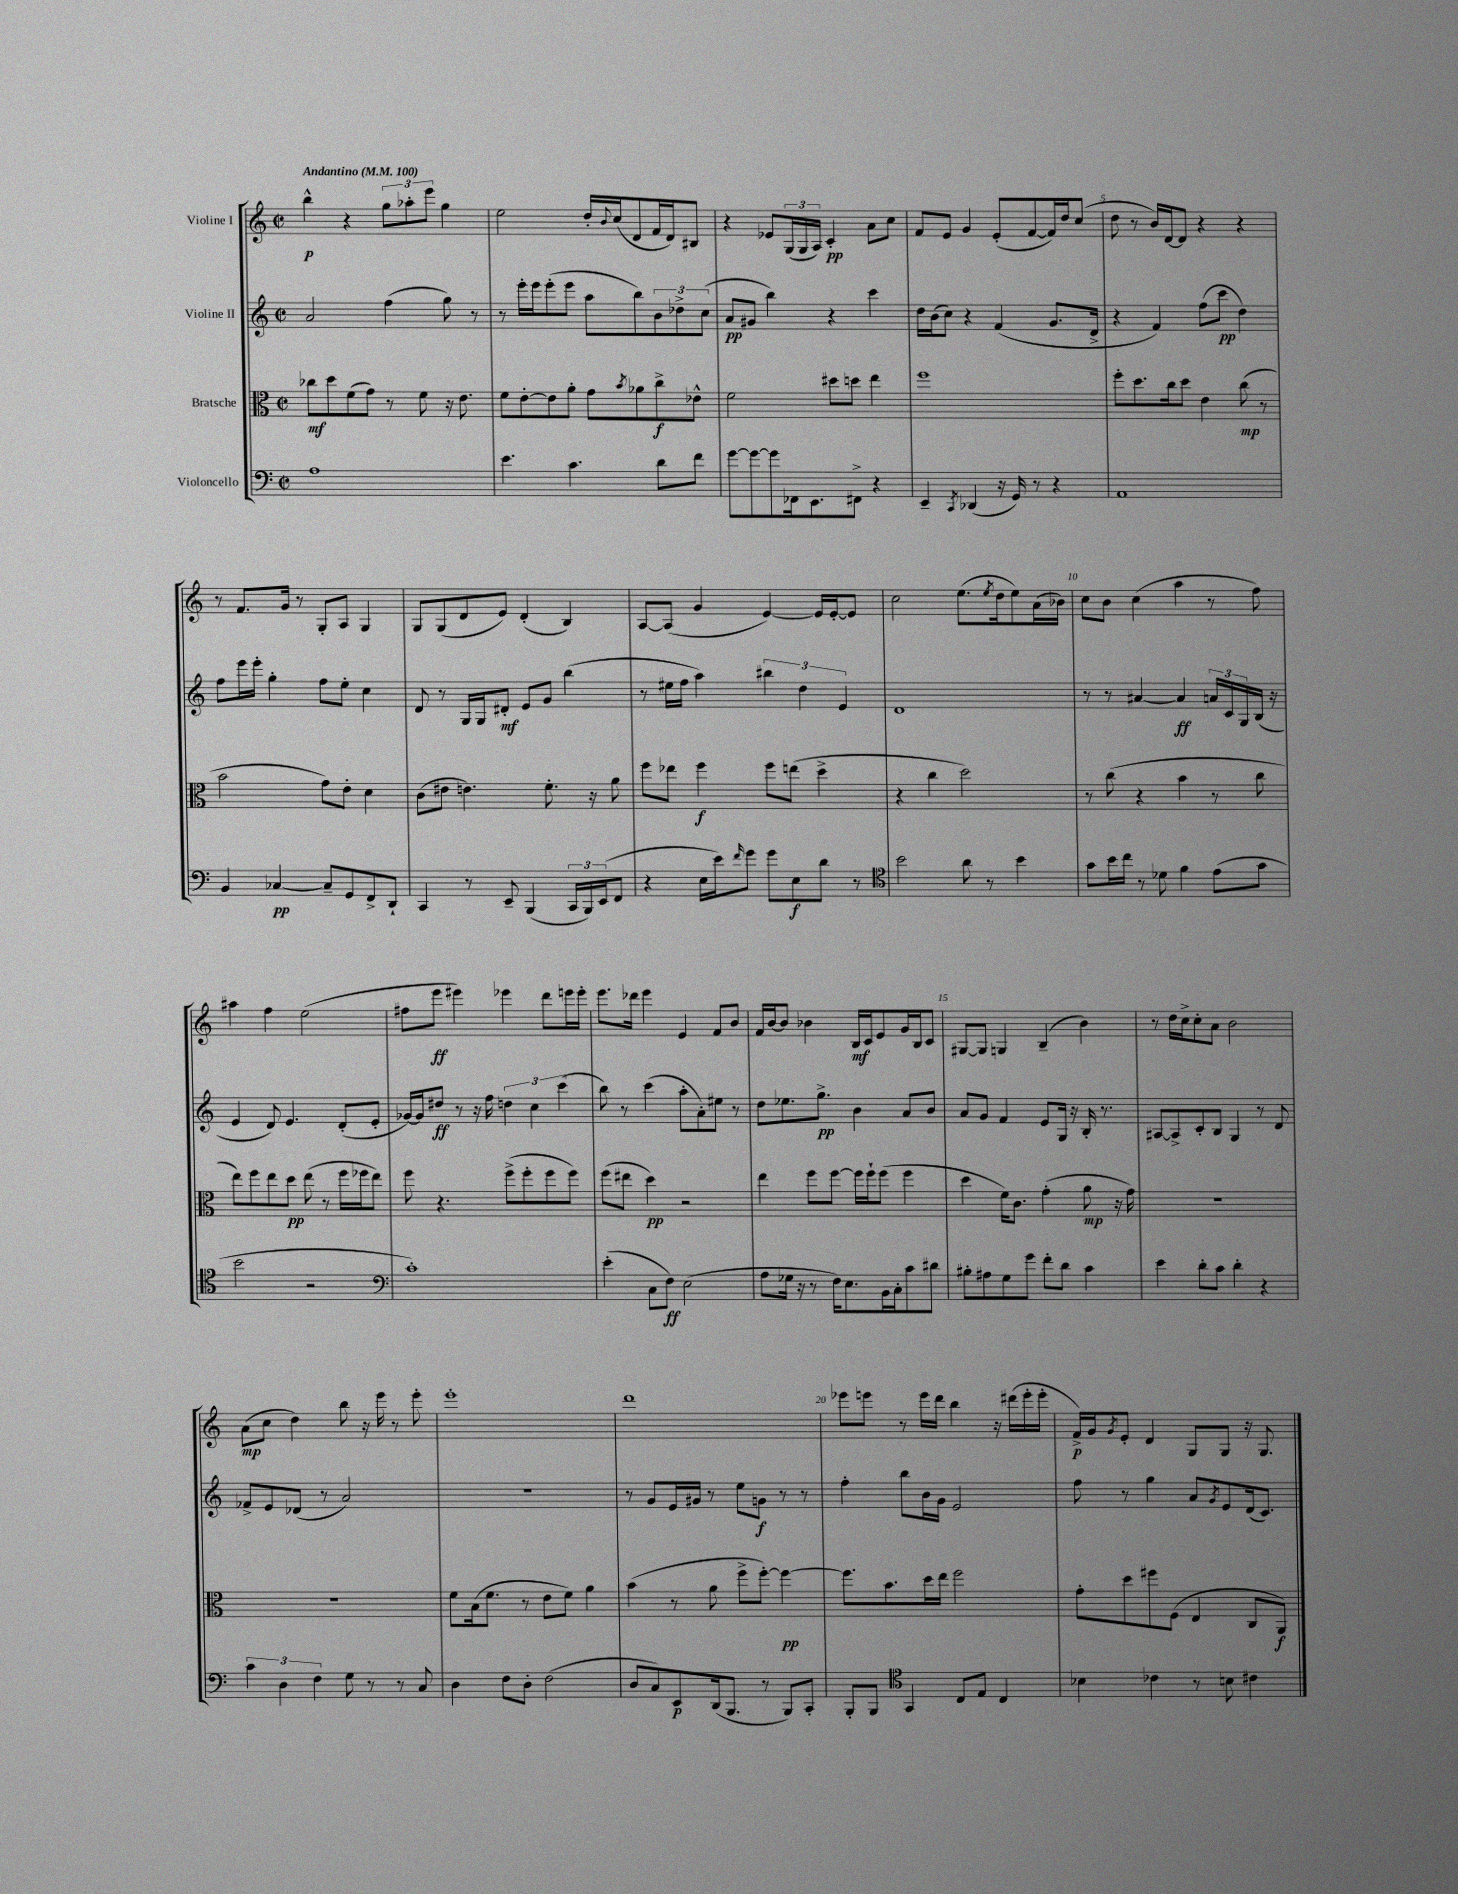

**kern	**kern	**kern	**kern
*staff4	*staff3	*staff2	*staff1
*clefF4	*clefC3	*clefG2	*clefG2
*k[]	*k[]	*k[]	*k[]
*M2/2	*M2/2	*M2/2	*M2/2
*met(c|)	*met(c|)	*met(c|)	*met(c|)
*MM100	*MM100	*MM100	*MM100
1A	8cc-	2a	4bb^^
.	8dd	.	.
.	(8f	.	4r
.	8g)	.	.
.	8r	(4ff	12gg
.	.	.	12aa-'
.	8f	.	.
.	.	.	12eee
.	16r	8gg)	4gg
.	8.e	.	.
.	.	8r	.
=	=	=	=
4.e	8f	8r	2ee
.	[8e'	16eee'	.
.	.	16eee	.
.	8e]	(8eee'	.
4.c	8a'	8eee	.
.	8g	8aa	16dd'
.	.	.	8qqb
.	.	.	(16cc
.	8qb	.	.
.	8a-	8bb)	8d
8d	8cc^	12b	16f
.	.	.	16d)
.	.	12dd-^	.
8f	8e-^^	.	8B#
.	.	(12cc	.
=	=	=	=
[8g	2f	8a	4r
8g_	.	8g#	.
8g]	.	4bb)	8e-
16FF-	.	.	(24G
.	.	.	24G
8.EE	.	.	.
.	.	.	24A)
.	8dd#	4r	4c'
8FF#^	8dd	.	.
4r	4ee	4ccc	8a
.	.	.	8cc
=	=	=	=
4EE~	1ff	16dd	8f
.	.	(16b	.
.	.	8cc)	8e
8qCC	.	.	.
(4DD-	.	4r	4g
16r	.	(4f	(8e'
16GG)	.	.	.
8r	.	.	[8f
4r	.	8.g	16f])
.	.	.	16dd
.	.	.	(8cc
.	.	16d^	.
=	=	=	=
1AA	8ff'	4r	8dd
.	8.dd	.	8r
.	.	4f)	16b)
.	16cc	.	[16d
.	8dd	.	8d]
.	4e	(8ff	4r
.	.	8ccc	.
.	(8cc	4dd)	4r
.	8r	.	.
=	=	=	=
4BB	2b	8ff	8r
.	.	16eee	8.f
.	.	16eee'	.
[4C-	.	4gg'	.
.	.	.	16g
.	.	.	8r
8C-~]	8g)	8ff	8G'
8GG	8e'	8ee'	8A
8FF^	4d	4cc	4G
8DD`	.	.	.
=	=	=	=
4CC	(8c	8d	8G
.	8e#	8r	(8G
8r	4.e)	16G	8d
.	.	16G	.
8EE~	.	8d#'	8e)
(4BBB	.	8e	(4d'
.	8.f'	8g	.
24CC	.	(4bb	4B)
24BBB)	.	.	.
.	16r	.	.
(24EE	.	.	.
8FF	8a	.	.
=	=	=	=
4r	8ff	8r	[8A
.	8ee-	16ee#	(8A]
.	.	16ff	.
16E	4ff	4aa)	4g
16e)	.	.	.
16qqf	.	.	.
8g	.	.	.
8g	8ff	6bb#	[4e)
8E	(8ee	.	.
.	.	6dd	.
8d	4dd^	.	16e]
.	.	.	[16e'
.	.	6e	.
8r	.	.	8e]
=	=	=	=
*clefC4	*	*	*
2b	4r	1d	2cc
.	4cc	.	.
8a	2dd)	.	(8.ee
8r	.	.	.
.	.	.	8qee
.	.	.	16dd
4b	.	.	8ee)
.	.	.	(16a
.	.	.	16b-)
=	=	=	=
8g	8r	8r	8cc
16b	(8cc	8r	8b
16cc	.	.	.
8r	4r	[4a#	(4cc
8d-	.	.	.
4f	4b	4a#]	4aa
(8e	8r	24a	8r
.	.	24c	.
.	.	24G	.
8g	8cc	(16B	8ff)
.	.	16r	.
=	=	=	=
2b	8ee)	4e	4aa#
.	8ff	.	.
.	8ee	8d)	4ff
.	8dd	4.e	.
2r	(8ee	.	(2ee
.	8r	.	.
.	16ff	(8d'	.
.	16ff-	.	.
.	8ee)	8e'	.
=	=	=	=
*clefF4	*	*	*
1c')	8ff	[16g-)	8ff#
.	.	16g-]	.
.	4.r	8dd#	8eee
.	.	8r	4eee#)
.	.	16r	.
.	.	16ff	.
.	(8ff^	6dd	4eee-
.	8ff'	.	.
.	.	6cc	.
.	8ff	.	8ddd
.	.	(6ccc	.
.	8ff)	.	16eee
.	.	.	16eee'
=	=	=	=
(4e'	(8ff	8bb)	8.eee
.	8ee#	8r	.
.	.	.	16ddd-
8C	4dd)	(4ccc	4eee
8F)	.	.	.
(2E	2r	8aa'	4e
.	.	8a')	.
.	.	8ee#	8f
.	.	8r	8b
=	=	=	=
8A	4ee	8dd	16f
.	.	.	[16b
16G-	.	8.ee-	8b]
16r	.	.	.
8r	8ff	.	4b-
.	.	8.gg^	.
16F)	[8ff	.	.
8.E	.	.	.
.	16ff]	4b	16B
.	16ff`	.	16c
16BB	(8ff	.	8e
16C'	.	.	.
8c	4ff	8a	16g
.	.	.	16B
8d#	.	8b	8c
=	=	=	=
8B#'	4dd	8a	[8G#
8A#	.	8g	8G#]
8G	16f)	4f	4G
.	8.c	.	.
8g	.	.	.
8f'	(4g'	8e	(4B~
8d	.	16G	.
.	.	16r	.
4c	8a	16B'	4b)
.	.	8.r	.
.	16r	.	.
.	16g)	.	.
=	=	=	=
4e	1r	[8A#	8r
.	.	8A#^]	16dd
.	.	.	16cc^
8d'	.	8c'	8cc'
8c	.	8B	8a
4d'	.	4G	2b
4r	.	8r	.
.	.	8d	.
=	=	=	=
6c	1r	8f-^	(8a
.	.	8e	8cc
6D	.	.	.
.	.	(8d-	4dd)
6F	.	.	.
.	.	8r	.
8G	.	2a)	8bb
8r	.	.	16r
.	.	.	16eee
8r	.	.	8r
8C	.	.	8eee'
=	=	=	=
4D	8f	1r	1eee'
.	(16B	.	.
.	8.f	.	.
8F	.	.	.
8D'	8r	.	.
(2F	8e	.	.
.	8f)	.	.
.	4a	.	.
=	=	=	=
8D	(4b	8r	1ddd
8C)	.	8g	.
8EE	8r	16e	.
.	.	16g#	.
(16DD	8a	8r	.
8.BBB	.	.	.
.	8ff^	8ee	.
8r	[8ff')	8g	.
8BBB)	4ff_	8r	.
8CC'	.	8r	.
=	=	=	=
8BBB'	8.ff]	4ff'	8eee-
8BBB	.	.	8eee
.	8.b	.	.
*clefC4	*	*	*
4GG	.	8bb	8r
.	16dd	16b	16eee
.	16ee	16g	16ddd
8C	2ff	2e	4bb
8E	.	.	.
4C	.	.	16r
.	.	.	(16ddd#
.	.	.	16eee'
.	.	.	16eee'
=	=	=	=
4B-	8g'	8ff	16f^)
.	.	.	16g
.	.	.	8qg
.	8dd	8r	8e'
4c-	8ff#	4gg	4d
.	(8F	.	.
8r	4E	8a	8G
.	.	8qg	.
8B	.	8e	8G
4c#	8C	(16d	16r
.	.	8.c)	8.G
.	8AA)	.	.
==	==	==	==
*-	*-	*-	*-
